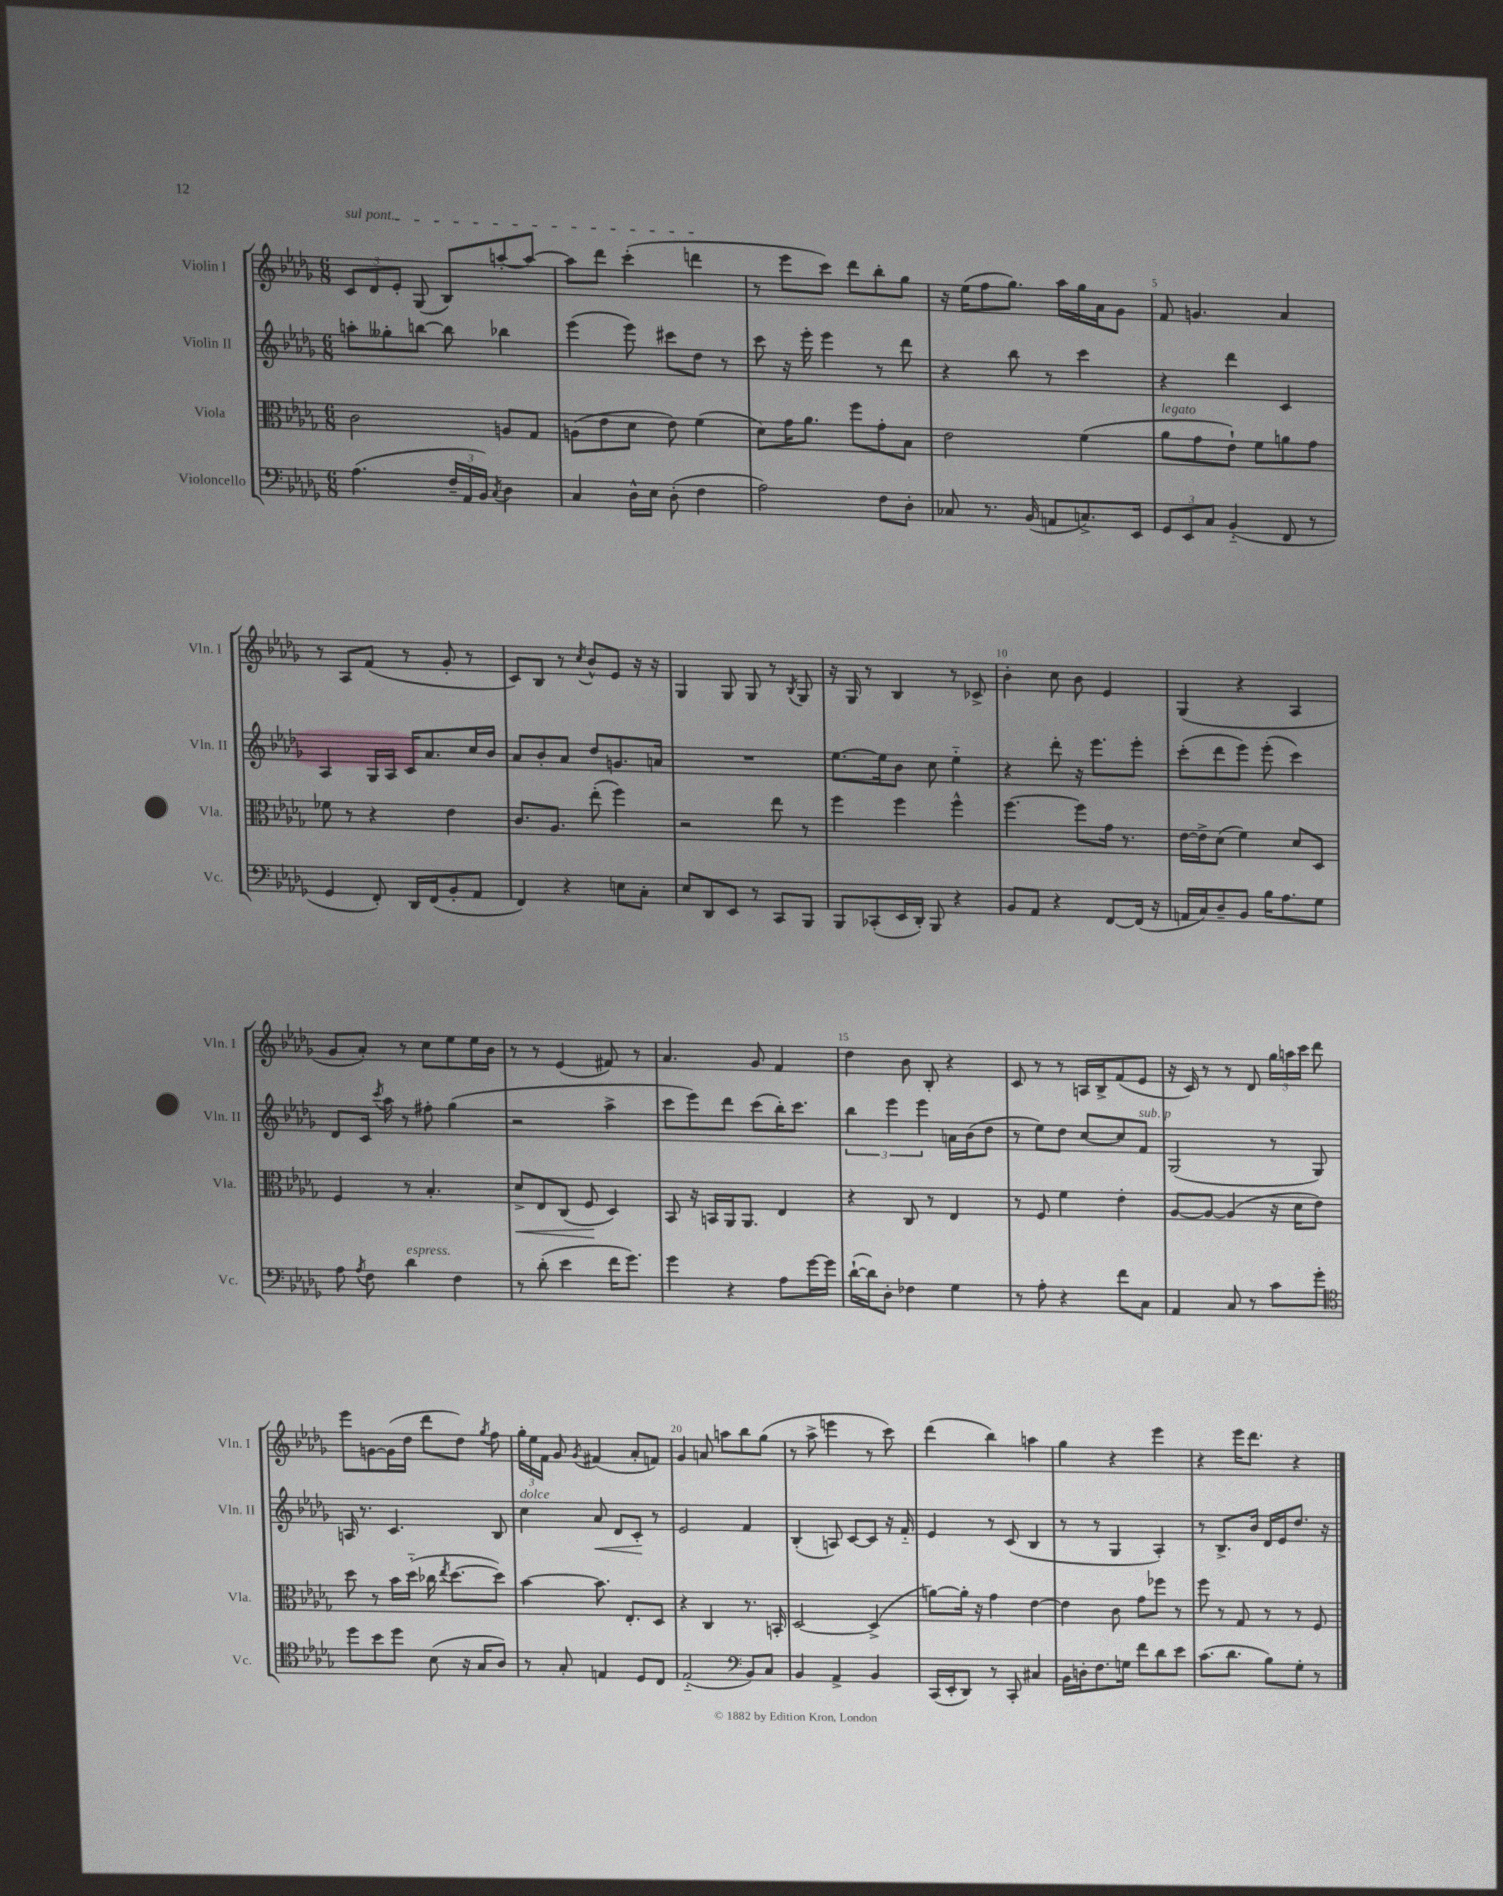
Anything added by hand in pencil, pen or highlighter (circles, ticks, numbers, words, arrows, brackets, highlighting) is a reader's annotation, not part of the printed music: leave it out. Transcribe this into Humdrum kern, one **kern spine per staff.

**kern	**kern	**kern	**kern
*staff4	*staff3	*staff2	*staff1
*clefF4	*clefC3	*clefG2	*clefG2
*k[b-e-a-d-g-]	*k[b-e-a-d-g-]	*k[b-e-a-d-g-]	*k[b-e-a-d-g-]
*M6/8	*M6/8	*M6/8	*M6/8
(4.A-\	2c\	8aa'\L	12c/L
.	.	.	12d-/
.	.	8gg--'\	.
.	.	.	12e-'/J
.	.	[8bb\J	(8G-/
24F~/LL	.	8bb\]	8B-/L)
24AA-/	.	.	.
24BB-/JJ)	.	.	.
8qC/	.	.	.
4D-\	8A/L	4bb-\	[8aa'/
.	8G-/J	.	8aa/_J
=	=	=	=
4C/	(8A\L	(4eee-\	8aa\]L
.	8e-\	.	8ddd-\J
16D-^^\LL	8d-\J	8eee-\)	(4ccc'\
16E-\JJ	.	.	.
(8D-'\	8e-\)	8ccc#\L	.
4F\	(4f\	8dd-\J	4ddd\
.	.	8r	.
=	=	=	=
2A-\)	8d-\L)	8ccc\	8r
.	16g-\K	16r	8eee-\L
.	8.a-\J	16eee-'\	.
.	.	4eee-\	8ccc\J)
.	8ff\L	.	8ddd-\L
8F\L	8g-'\	8r	8bb-'\
8D-'\J	8B-\J	8ddd-\	8gg-\J
=	=	=	=
8C-/	2e-\	4r	16r
.	.	.	(16ee-\LK
8.r	.	.	8ff\
.	.	8bb-\	8.gg-\J)
(16BB-/	.	.	.
8AA/L	.	8r	.
.	.	.	16aa-\LL
8.C^/)	(4f\	4ccc\	16gg-\
.	.	.	16a-\J
.	.	.	8g-\J
16EE-/Jk	.	.	.
=	=	=	=
12GG-/L	8a-\L	4r	8f/
12EE-/	.	.	.
.	8g-\	.	4.g/
12C/J	.	.	.
(4BB-'~/	8e-`\J)	4ddd-\	.
.	8f\L	.	.
8FF/	8a\	4c/	4a-/
8r	8g-\J	.	.
=	=	=	=
4GG-/	8f-\	4A-/	8r
.	8r	.	8A-/L
8FF'/)	4r	16G-/LL	(8f/J
.	.	16A-/JJ	.
16DD-/LL	.	16c/LK	8r
(16FF/J	.	8.a-/	.
8BB-'/	4e-\	.	8g-'/
8AA-/J	.	16cc/L	8r
.	.	16b-/JJ	.
=	=	=	=
4FF/)	8.c/L	8a-/L	8c/L)
.	.	8b-'/	8B-/J
.	8.A-/J	.	.
4r	.	8a-/J	8r
.	.	.	8qcc/
.	(8ee-'\	8dd-/L	8b-^^/L
8E\L	4ff\)	8.g/	8e-/J
8C'\J	.	.	16r
.	.	16a/Jk	16r
=	=	=	=
8E-/L	2r	2.r	4G-/
8DD-/	.	.	.
8EE-/J	.	.	8G-/
8r	.	.	8G-/
8CC/L	8ee-\	.	8r
.	.	.	8qB-/
8BBB-/J	8r	.	8G-/
=	=	=	=
8BBB-/L	4ff\	[8.ee-\L	16r
.	.	.	16G-/
(8CC-'/	.	.	8r
.	.	16ee-\]k	.
16EE-/L	4ff\	8b-\J	4B-/
16DD-'/JJ)	.	.	.
8BBB-/	.	8cc\	.
4r	4ff^^\	4ee-'~\	8r
.	.	.	8c-^/
=	=	=	=
8BB-/L	[4.ff\	4r	4b-'\
8AA-/J	.	.	.
4r	.	8ddd-'\	8cc\
.	8ff\]L	16r	8b-\
.	.	8.eee-\L	.
[8FF/L	16g-\Jk	.	4e-/
.	8.r	.	.
(16FF/]Jk	.	8eee-'\J	.
16r	.	.	.
=	=	=	=
16AA/LL	[16e-\LL	(8ccc'\L	(4G-/
16C/J)	16e-^\]J	.	.
8D-~/	(8d-\J	8ddd-\	.
8BB-/J	4f\)	8eee-\J)	4r
16B-\LK	.	(8eee-'\	.
8.A-\	.	.	.
.	8d-/L	4ccc\)	4A-/
8G-\J	8D-/J	.	.
=	=	=	=
8A-\	4F/	8d-/L	8g-/L
8qA-/	.	.	.
8F\	.	16c/Jk	8a-'/J)
.	.	8qccc/	.
.	.	16aa-\	.
4d-\	8r	8r	8r
.	4.B-'/	8ff#'\	8cc\L
4F\	.	(4gg-\	8ee-\
.	.	.	16ee-\L
.	.	.	16b-\JJ
=	=	=	=
8r	8d-^/L	2r	8r
(8d-'\	8E-/	.	8r
4e-\	(8C/J	.	(4e-/
.	8F/	.	.
16f\LK	4D-/)	4aa-^\	8f#/)
8.g-\J)	.	.	.
.	.	.	8r
=	=	=	=
4g-\	8BB-/	8ccc\L	4.a-/
.	16r	8eee-\)	.
.	16BB/LL	.	.
4r	16AA-/J	8ddd-\J	.
.	8.AA-/J	.	.
.	.	(8ccc\L	8g-/
8A-\L	4E-/	16bb-'\K)	4f/
.	.	8.ccc\J	.
[16g-\L	.	.	.
16g-\]JJ	.	.	.
=	=	=	=
([16d-`\LL	4r	6bb-\	4dd-\
16d-\]J)	.	.	.
8D-'\J	.	.	.
.	.	6eee-\	.
4F-\	8C/	.	8b-\
.	.	6eee-\	.
.	8r	.	8B-'/
4G-\	4E-/	16a\LL	4r
.	.	(16b-\J	.
.	.	8dd-\J	.
=	=	=	=
8r	8r	8r	8c/
8A-'\	8F/	8ee-\L)	8r
4r	4f\	8dd-\J	8r
.	.	[8cc/L	16A/LL
.	.	.	16B-^/J
8f\L	4e-'\	8cc/]	(8f/
8C\J	.	8f/J	8e-/J
=	=	=	=
4AA-/	[8A-/L	(2G-/	16r
.	.	.	16c/)
.	8A-/_J	.	8r
8C/	(4A-/]	.	8r
8r	.	.	8d-/
8c\L	16r	8r	24gg-\LL
.	.	.	24aa\
.	16d-\LK	.	.
.	.	.	24ccc\JJ
8g-'\J	8e-\J)	8G-/)	8ddd-\
=	=	=	=
*clefC4	*	*	*
8dd-\L	8dd-\	16A/	8eee-\L
.	.	8.r	.
8b-\	8r	.	[8g\
8dd-\J	16b-\LL	4.c/	(16g\]L
.	(16dd-'~\JJ	.	16dd-\JJ
(8B-\	16cc-\	.	8ddd-\L
.	8qee-/	.	.
.	[8.dd-\L	.	.
16r	.	.	8dd-\J)
16G-/LK	.	.	.
.	.	.	8qgg-/
8A-/J)	8dd-\]J)	8B-/	8ff\
=	=	=	=
8r	[4b-\	4cc\	24gg-'\LL
.	.	.	24ee-\
.	.	.	24f\JJ
8G-'/	.	.	8g-/
.	.	.	8qg-/
4E/	8.b-\]	8a-/	(4f#/
.	.	8d-/L	.
.	8.E-'/L	.	.
8D-/L	.	8c'/J	8a-'/L
8C/J	8D-/J	8r	8f/J)
=	=	=	=
(2E-'~/	4r	2e-/	4g-/
.	4C/	.	8a/
.	.	.	8aa\L
*clefF4	*	*	*
8BB-/L)	8.r	4f/	8bb-\
8C/J	.	.	(8gg-\J
.	16BB'/	.	.
=	=	=	=
4BB-/	[2D-/	(4B-'/	8r
.	.	.	8aa-^\
4AA-^/	.	8A/)	4eee\
.	.	[8c/L	.
4BB-/	(4D-^/]	8c/]J	8r
.	.	16r	8ccc\)
.	.	16f'~/	.
=	=	=	=
(16CC/LL	[8a\L)	4e-/	(4ddd-\
16EE-'/J	.	.	.
8DD-/J)	16a'\]Jk	.	.
.	16r	.	.
8r	4g-\	8r	4bb-\)
8CC'/	.	(8c/	.
4C#/	[4e-\	4B-/	4aa\
=	=	=	=
16BB-\LL	4e-\]	8r	4gg-\
16D'\J	.	.	.
8.F\	.	8r	.
.	8c\	4G-/	4r
16G\Jk	.	.	.
8f\L	8g-\L	.	.
8d-\	8ff-\J	4A-'/)	4eee-\
8e-\J	8r	.	.
=	=	=	=
(8.c\L	8ff\	8r	4r
.	8r	8.B-^/L	.
8.d-\J	.	.	.
.	8G-/	.	16eee-\LK
.	.	16b-/Jk	8.ddd-\J
8B-\L)	8r	16d-/LL	.
.	.	16e-/J	.
8G-'\J	8r	8.dd-/J	4r
8r	8F/	.	.
.	.	16r	.
==	==	==	==
*-	*-	*-	*-
